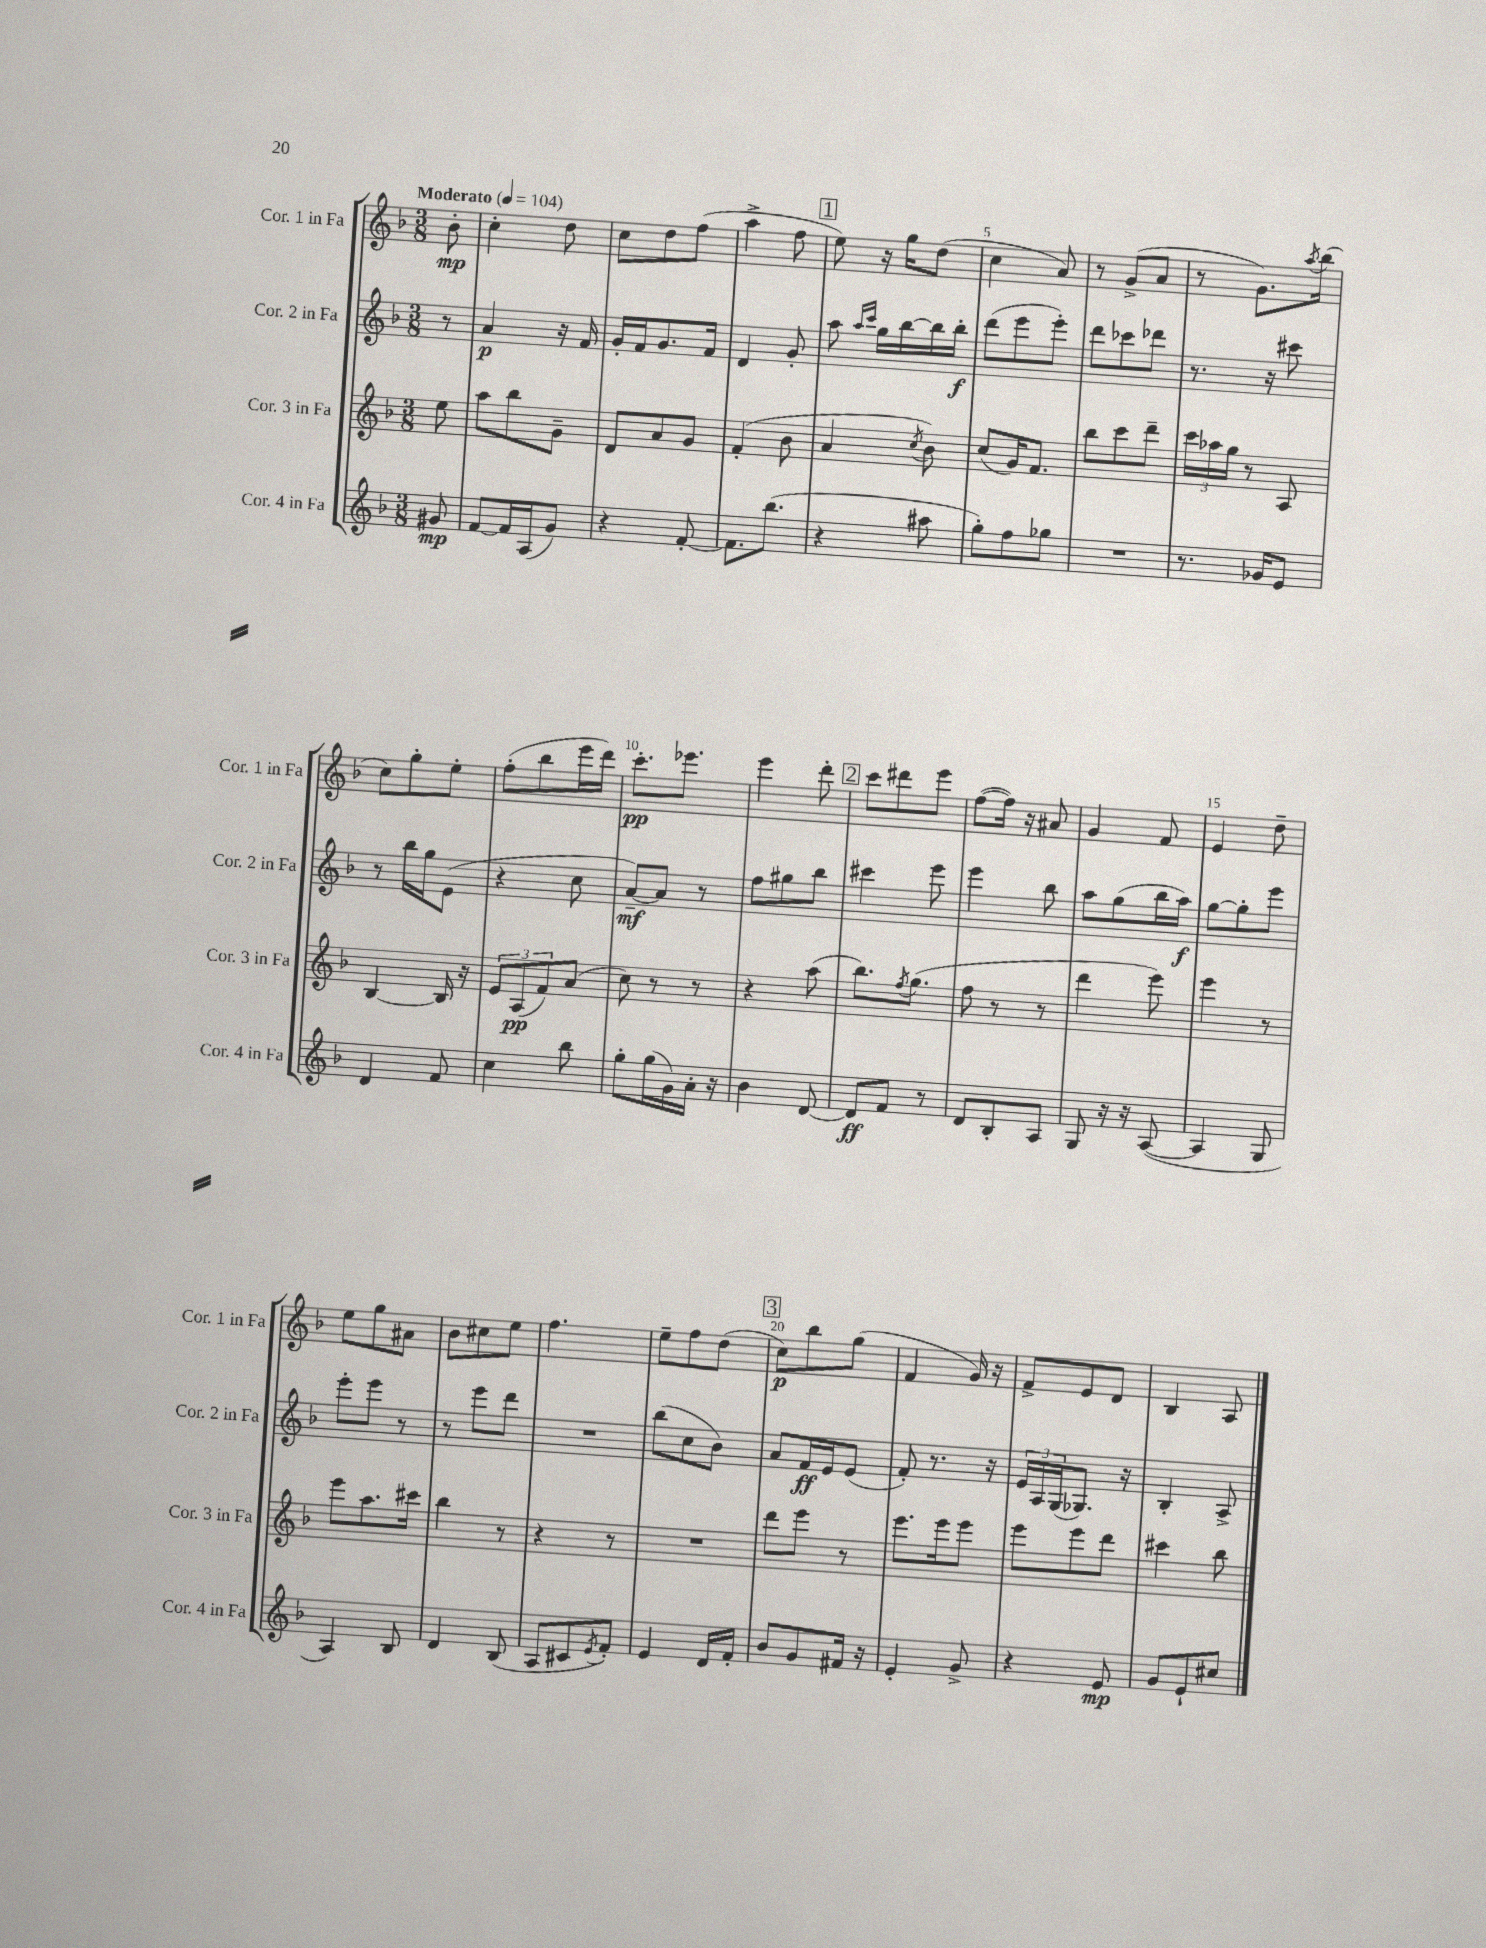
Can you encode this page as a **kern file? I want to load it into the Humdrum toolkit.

**kern	**kern	**kern	**kern
*staff4	*staff3	*staff2	*staff1
*clefG2	*clefG2	*clefG2	*clefG2
*k[b-]	*k[b-]	*k[b-]	*k[b-]
*M3/8	*M3/8	*M3/8	*M3/8
*MM104	*MM104	*MM104	*MM104
8g#/	8ee\	8r	8b-'\
=	=	=	=
[8f/L	8aa\L	4a/	4cc'\
16f/]L	8bb-\	.	.
(16A/J	.	.	.
8g/J)	8g~\J	16r	8dd\
.	.	16f/	.
=	=	=	=
4r	8d/L	16g'/LL	8cc\L
.	.	16f/J	.
.	8a/	8.g/	8dd\
[8f'/	8g/J	.	(8ff\J
.	.	16f/Jk	.
=	=	=	=
8.f\]L	(4f'/	4d/	4aa^\
(8.bb-\J	.	.	.
.	8b-\	8g'/	8ff\
=	=	=	=
4r	4a/	8aa\	8ee\)
.	.	16qqaa/LL	.
.	.	16qqccc/JJ	.
.	.	16gg\LL	16r
.	.	[16bb-\	16gg\LK
.	8qcc/	.	.
8aa#\	8b-\)	16bb-\]	(8dd\J
.	.	16bb-'\JJ	.
=	=	=	=
8gg'\L)	(8cc/L	(8ddd\L	4cc\
8ff\	16g/K)	8eee\	.
.	8.f/J	.	.
8gg-\J	.	8eee'\J)	8a/)
=	=	=	=
4.r	8bb-\L	8ddd\L	8r
.	8ccc\	8ccc-\	(8g^/L
.	8ddd~\J	8ddd-\J	8a/J
=	=	=	=
8.r	24ccc\LL	8.r	8r
.	24aa-\	.	.
.	24gg\JJ	.	.
.	8r	.	8.g\L)
16g-/LK	.	16r	.
8e/J	8A/	8ccc#\	.
.	.	.	8qaa/
.	.	.	(16bb-\Jk
=	=	=	=
4d/	[4B-/	8r	8cc\L)
.	.	16bb-\LL	8gg'\
.	.	16gg\J	.
8f/	16B-/]	(8e\J	8ee'\J
.	16r	.	.
=	=	=	=
4cc\	12e/L	4r	(8ff'\L
.	(12A/	.	.
.	.	.	8bb-\
.	12f/)	.	.
8bb-\	(8a/J	8cc\	16eee\L
.	.	.	16ddd\JJ)
=	=	=	=
8gg'\L	8cc\)	[8a~/L)	8.ccc'\L
(16gg\L	8r	8a/]J	.
16g\)	.	.	8.eee-\J
16a'\JJ	8r	8r	.
16r	.	.	.
=	=	=	=
4b-\	4r	8ff\L	4eee\
.	.	8gg#\	.
[8d/	(8aa\	8bb-\J	8ddd'\
=	=	=	=
8d/]L	8.bb-\L)	4ccc#\	8ccc\L
8f/J	.	.	8ddd#\
.	8qff/	.	.
.	(8.gg\J	.	.
8r	.	8eee\	8eee\J
=	=	=	=
8d/L	8ff\	4eee\	([8ff\L
8B-'/	8r	.	16ff\]Jk)
.	.	.	16r
8A/J	8r	8bb-\	8a#/
=	=	=	=
8G/	4ddd\	8aa\L	4g/
16r	.	(8gg\	.
16r	.	.	.
([8A/	8eee\)	16bb-\L	8f/
.	.	16aa\JJ)	.
=	=	=	=
4A/]	4eee\	[8gg\L	4e/
.	.	8gg'\]	.
8G/	8r	8eee\J	8dd~\
=	=	=	=
4A/)	8eee\L	8eee'\L	8ee\L
.	8.aa\	8eee\J	8gg\
8B-/	.	8r	8a#\J
.	16ccc#\Jk	.	.
=	=	=	=
4d/	4bb-\	8r	8b-\L
.	.	8eee\L	8cc#\
(8B-/	8r	8ddd\J	8ee\J
=	=	=	=
8A/L	4r	4.r	4.ff\
8c#/	.	.	.
8qe/	.	.	.
8f'/J)	8r	.	.
=	=	=	=
4e/	4.r	(8bb-\L	8ee~\L
.	.	8cc\	8ff\
16d/LL	.	8b-\J)	(8dd\J
16f'/JJ	.	.	.
=	=	=	=
8b-/L	8ddd\L	8a/L	8cc\L)
8g/	8eee\J	16f/L	8bb-\
.	.	16e/J	.
16f#/Jk	8r	(8e/J	(8gg\J
16r	.	.	.
=	=	=	=
4e'/	8.eee\L	8f'/)	4f/
.	.	8.r	.
.	16eee\k	.	.
8g^/	8eee\J	.	16g/)
.	.	16r	16r
=	=	=	=
4r	8eee\L	24e/LL	8f^/L
.	.	24A/	.
.	.	(24G/J	.
.	8eee\	8.G-/J)	8e/
8e/	8ddd\J	.	8d/J
.	.	16r	.
=	=	=	=
8g/L	4ccc#\	4B-'/	4B-/
8e`/	.	.	.
8cc#/J	8bb-\	8A^/	8A/
==	==	==	==
*-	*-	*-	*-
